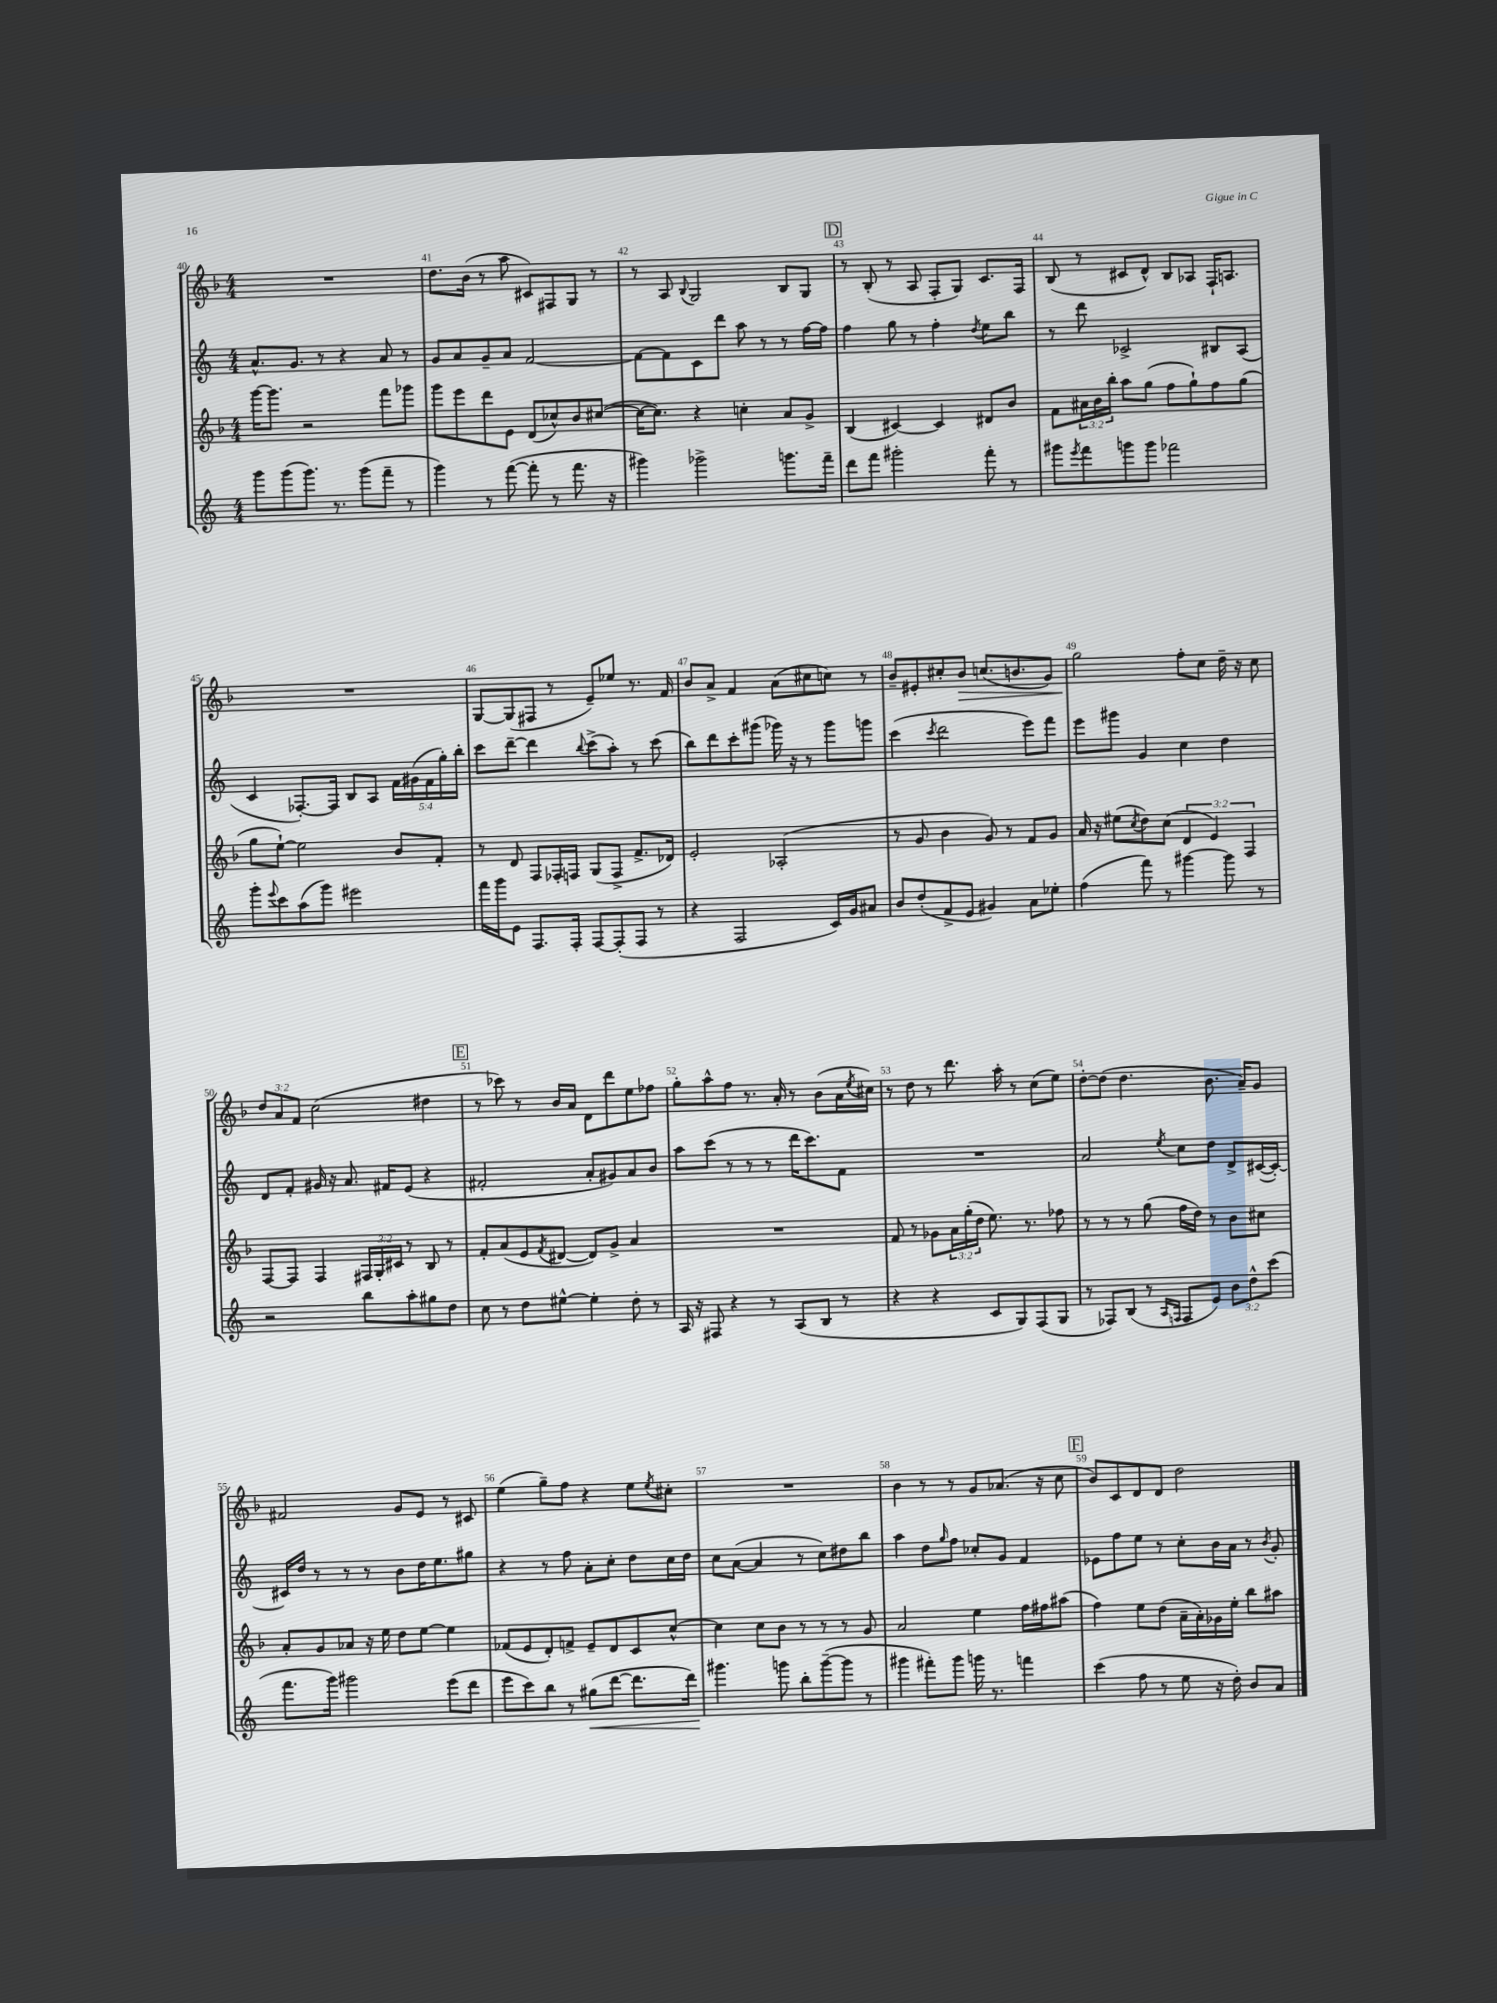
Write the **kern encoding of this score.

**kern	**dynam	**kern	**kern	**kern	**dynam
*part4	*part4	*part3	*part2	*part1	*part1
*staff4	*staff4	*staff3	*staff2	*staff1	*staff1
*clefG2	*	*clefG2	*clefG2	*clefG2	*
*k[]	*	*k[b-]	*k[]	*k[b-]	*
*M4/4	*	*M4/4	*M4/4	*M4/4	*
=40	=40	=40	=40	=40	=40
8ggg\L	.	[16ggg\KL	8.a^^/L	1r	.
.	.	8.ggg\J]	.	.	.
(8ggg\	.	.	.	.	.
.	.	.	8.g/J	.	.
8.ggg\J)	.	2r	.	.	.
.	.	.	8r	.	.
8.r	.	.	.	.	.
.	.	.	4r	.	.
(8ggg\L	.	.	.	.	.
8fff~\J	.	8fff\L	8a/	.	.
8r	.	8ggg-X\J	8r	.	.
=41	=41	=41	=41	=41	=41
4ggg\)	.	8ggg\L	8g/L	8.dd\L	.
.	.	8eee\	8a/	.	.
.	.	.	.	(16b-\Jk	.
8r	.	8ddd\	8g~/	8r	.
([8fff\	.	8e\J	8a/J	8aa\	.
8fff'\]	.	(8d/L	[2f/	8c#X/L)	.
8r	.	8cc-X^^/)	.	8F#X/	.
8.fff\	.	8b-/	.	8G/J	.
.	.	([8cc#X/J	.	8r	.
16r	.	.	.	.	.
=42	=42	=42	=42	=42	=42
4ggg#X\)	.	16cc#\KL_	8f\L_	8r	.
.	.	8.cc#\J])	.	.	.
.	.	.	8f\]	8A/	.
.	.	.	.	8qqB-/	.
2ggg-X^\	.	4r	8c\	2G/	.
.	.	.	8ddd\J	.	.
.	.	4ccn'\	8aa\	.	.
.	.	.	8r	.	.
8.gggn\L	.	8a/L	8r	8B-/L	.
.	.	8g^/J	[16ff\LL	8G/J	.
16fff~\Jk	.	.	16ff\JJ]	.	.
!!LO:REH:place=s1:t=D
=43	=43	=43	=43	=43	=43
8ddd\L	.	(4B-/	4ff\	8r	.
8fff\J	.	.	.	(8B-'/	.
2ggg#X'\	.	[4c#X/)	8gg\	8r	.
.	.	.	8r	8A/	.
.	.	4c#/]	4ff'\	8F'/L	.
.	.	.	.	8G/J)	.
.	.	.	8qdd/	.	.
8fff'\	.	8d#X/L	8ee\L	8.c/L	.
8r	.	8b-/J	8bb\J	.	.
.	.	.	.	16F/Jk	.
=44	=44	=44	=44	=44	=44
8ggg#X\L	.	8f\L	8r	(8B-/	.
8qeee/	.	.	.	.	.
8fff\	.	24a#X\L	8ddd\	8r	.
.	.	24b-\	.	.	.
.	.	24bb-'\JJ	.	.	.
8gggn\	.	8aa\L	2c-X^/	8c#X/L	.
8ggg\J	.	(8gg\J	.	8d^^/J)	.
2fff-X\	.	8ff\L	.	8B-/L	.
.	.	8gg`\)	.	8A-X/J	.
.	.	8ff\	8B#X/L	16F`/KL	.
.	.	.	.	8.An/J	.
.	.	(8gg\J	(8A/J	.	.
!!LO:LB:g=z
=45	=45	=45	=45	=45	=45
8ggg'\L	.	8gg\L	4c/	1r	.
8qqeee/	.	.	.	.	.
8ccc\	.	[8ee`\J)	.	.	.
(8aa\	.	2ee\]	[8.F-X'/L)	.	.
8ggg\J)	.	.	.	.	.
.	.	.	16F-/Jk]	.	.
2eee#X\	.	.	8B/L	.	.
.	.	.	8A/J	.	.
.	.	8b-/L	20f\LL	.	.
.	.	.	(20g#X\	.	.
.	.	.	20f\	.	.
.	.	8f'/J	.	.	.
.	.	.	20gg'\)	.	.
.	.	.	20bb'\JJ	.	.
=46	=46	=46	=46	=46	=46
16fff\LL	.	8r	8ccc\L	[8G/L	.
16ggg\J	.	.	.	.	.
8e\J	.	8d/	[8ddd~\J	(8G/]	.
8.F/L	.	8F/L	4ddd\]	8F#X/J	.
.	.	16F-X'/L	.	8r	.
16F'/Jk	.	16Fn/JJ	.	.	.
.	.	.	8qqbb/	.	.
[8F/L	.	(8G/L	(8ccc^\L	8e~/L)	.
(8F'/]	.	8F^/J	8aa'\J)	8ee-X/J	.
8F/J	.	8.f^/L	8r	8.r	.
8r	.	.	(8ccc\	.	.
.	.	16d-X/Jk)	.	16f/	.
=47	=47	=47	=47	=47	=47
4r	.	2e'/	8bb\L)	8b-/L	.
.	.	.	8ddd\	8a^/J	.
2F/	.	.	8ccc'\	4f/	.
.	.	.	(8ggg#X\J	.	.
.	.	(2A-X'/	16ggg-X\)	(8a\L	.
.	.	.	16r	.	.
.	.	.	8r	8cc#X\	.
16c/LL)	.	.	8ggg-\L	8ccn\J)	.
16g/J	.	.	.	.	.
8a#X/J	.	.	8gggn\J	8r	.
=48	=48	=48	=48	=48	=48
8b/L	.	8r	(4ccc\	8b-~/L	.
(8dd'/	.	8g/	.	8e#X'/	.
.	.	.	8qccc/	.	.
8f^/	.	4b-\	2ddd\	8cc#X'/	.
!	!	!	!	!	!LO:HP:b
8e/J	.	.	.	8b-/J	>
4g#X/)	.	8g/)	.	(8.ccn/L	.
.	.	8r	.	.	.
.	.	.	.	8.bn/	.
8a\L	.	8f/L	8eee\L)	.	.
8ee-X'\J	.	8g/J	8fff\J	8g/J)	.
=49	=49	=49	=49	=49	=49
(4ff\	.	16a/	8eee\L	2gg\	.
.	.	16r	.	.	.
.	.	(8ee#X\L	8ggg#X\J	.	.
.	.	8qcc/	.	.	.
8fff\)	.	8dd\)	4g/	.	.
8r	.	(8cc\J	.	.	.
[4ggg#X\	.	6d/	4cc\	8ff'\L	]
.	.	.	.	8cc\J	.
.	.	6e/)	.	.	.
8ggg#\]	.	.	4dd\	16dd~\	.
.	.	.	.	16r	.
.	.	6F/	.	.	.
8r	.	.	.	8cc\	.
!!LO:LB:g=z
=50	=50	=50	=50	=50	=50
2r	.	[8F/L	8d/L	12dd/L	.
.	.	.	.	12a/	.
.	.	8F/J]	8f'/J	.	.
.	.	.	.	12f/J	.
.	.	4F/	16g#X/	(2cc\	.
.	.	.	16r	.	.
.	.	.	8.a/	.	.
8bb\L	.	24F#X/LL	.	.	.
.	.	24G'/	.	.	.
.	.	.	16f#X/KL	.	.
.	.	24c#X/JJ	.	.	.
8aa'\	.	8r	(8e/J	.	.
8gg#X\	.	8B-/	4r	4dd#X\	.
8dd\J	.	8r	.	.	.
!!LO:REH:place=s1:t=E
=51	=51	=51	=51	=51	=51
8cc\	.	8f'/L	2f#X'/	8r	.
8r	.	(8a/	.	8ccc-X\)	.
8dd\L	.	8e/	.	8r	.
.	.	8qf/	.	.	.
[8ee#X^^\J	.	[8d#X/J	.	16b-/LL	.
.	.	.	.	16a/JJ	.
4ee#'\]	.	8d#/L])	8a'/L	8d\L	.
.	.	8g^/J	8g#X/)	8ddd\	.
8dd'\	.	4a/	8a/	8ee\	.
8r	.	.	8b/J	8ff-X\J	.
=52	=52	=52	=52	=52	=52
16A/	.	1r	8aa\L	8gg'\L	.
16r	.	.	.	.	.
8F#X/	.	.	(8ccc\J	8aa^^\	.
4r	.	.	8r	8ff\J	.
.	.	.	8r	8.r	.
8r	.	.	8r	.	.
.	.	.	.	16a'/	.
(8A/L	.	.	16ddd\KL	8r	.
.	.	.	8.ccc\)	.	.
8B/J	.	.	.	(8b-\L	.
8r	.	.	8f\J	16a\L	.
.	.	.	.	8qee/	.
.	.	.	.	16cc#X\JJ)	.
=53	=53	=53	=53	=53	=53
4r	.	8f/	1r	8r	.
.	.	8r	.	8dd\	.
4r	.	8g-X\L	.	8r	.
.	.	24a\L	.	8.ddd\	.
.	.	(24gg'\	.	.	.
.	.	24dd\JJ	.	.	.
8c/L	.	8.ee\)	.	.	.
.	.	.	.	16aa'\	.
8G/)	.	.	.	8r	.
.	.	8.r	.	.	.
(8F/	.	.	.	(8cc\L	.
8G/J	.	8ff-X\	.	8ee\J)	.
=54	=54	=54	=54	=54	=54
8r	.	8r	2a/	[8dd'\L	.
8F-X/L)	.	8r	.	(8dd\J]	.
(8B/J	.	8r	.	4.dd\	.
8r	.	(8gg\	.	.	.
16qqA/LL	.	.	.	.	.
16qqFn/JJ	.	.	8qee/	.	.
8F/L	.	16ff\LL	8cc\L	.	.
.	.	16dd\JJ)	.	.	.
8e/J)	.	8r	8dd\J	8.b-\	.
12b\L	.	8b-\L	8d^/L	.	.
.	.	.	.	16a~/KL)	.
12dd^^\	.	.	.	.	.
.	.	8cc#X\J	([16c#X/L	8g/J	.
(12ccc\J	.	.	.	.	.
.	.	.	16c#'/JJ_)	.	.
!!LO:LB:g=z
=55	=55	=55	=55	=55	=55
8.fff\L	.	8a'/L	16c#X/LL]	2f#X/	.
.	.	.	16dd/JJ	.	.
.	.	8g/	8r	.	.
16ggg\Jk)	.	.	.	.	.
2ggg#X\	.	8a-X/J	8r	.	.
.	.	16r	8r	.	.
.	.	16ee\	.	.	.
.	.	8dd\L	8b\L	8g/L	.
.	.	[8ee\J	16dd\K	8e/J	.
.	.	.	8.ee\	.	.
(8eee\L	.	4ee\]	.	8r	.
8ddd\J	.	.	8gg#X\J	8c#X/	.
=56	=56	=56	=56	=56	=56
8eee\L	.	(8f-X/L	4r	(4ee\	.
8ccc\)	.	8e/	.	.	.
8bb\J	.	8d'/)	8r	8gg~\L)	.
8r	.	8fn^/J	8ff\	8ff\J	.
!	!LO:HP:b	!	!	!	!
(8gg#X\L	<	8e~/L	8a'\L	4r	.
[8ddd\J	.	8d/	8cc'\J	.	.
8.ddd\L]	.	8c/	8dd\L	8ee\L	.
.	.	.	.	8qee/	.
.	.	[8cc^^/J	16cc\L	8cc#X'\J	.
16ddd\Jk)	.	.	16dd\JJ	.	.
=57	=57	=57	=57	=57	=57
4.ggg#X\	.	4cc\]	8cc\L	1r	.
.	.	.	([8a\J	.	.
.	.	8cc\L	4a/]	.	.
8gggn\	[	8b-\J	.	.	.
8bb'\L	.	8r	8r	.	.
([8ggg~\	.	8r	8cc\L)	.	.
8ggg\J]	.	8r	8dd#X\	.	.
8r	.	8g/	8bb\J	.	.
=58	=58	=58	=58	=58	=58
4ggg#X\	.	2a/	4aa\	4b-\	.
8fff#X'\L)	.	.	8dd\L	8r	.
.	.	.	16qqgg/	.	.
8ggg#\J	.	.	8ff\J	8r	.
16gggn\	.	4ee\	8cc-X'/L	8g/L	.
8.r	.	.	.	.	.
.	.	.	8g/J	(8.a-X/J	.
4fffn\	.	16ff\LL	4f/	.	.
.	.	16ff#X\J	.	16r	.
.	.	(8aa#X\J	.	8cc\	.
!!LO:REH:place=s1:t=F
=59	=59	=59	=59	=59	=59
(4ccc\	.	4ff\)	8e-X\L	8b-/L)	.
.	.	.	8ff\	8c/	.
8ff\	.	8ee\L	8ee\J	8d/	.
8r	.	(8dd\J	8r	8d/J	.
8ee\	.	16a~\LL	8cc'\L	2dd\	.
.	.	16a'\)	.	.	.
16r	.	16g-X\	16b\L	.	.
16dd'\)	.	16ee'\JJ	16a\JJ	.	.
8b/L	.	8bb-\L	8r	.	.
.	.	.	8qb/	.	.
8a/J	.	8aa#X\J	8g'/	.	.
==	==	==	==	==	==
*-	*-	*-	*-	*-	*-
